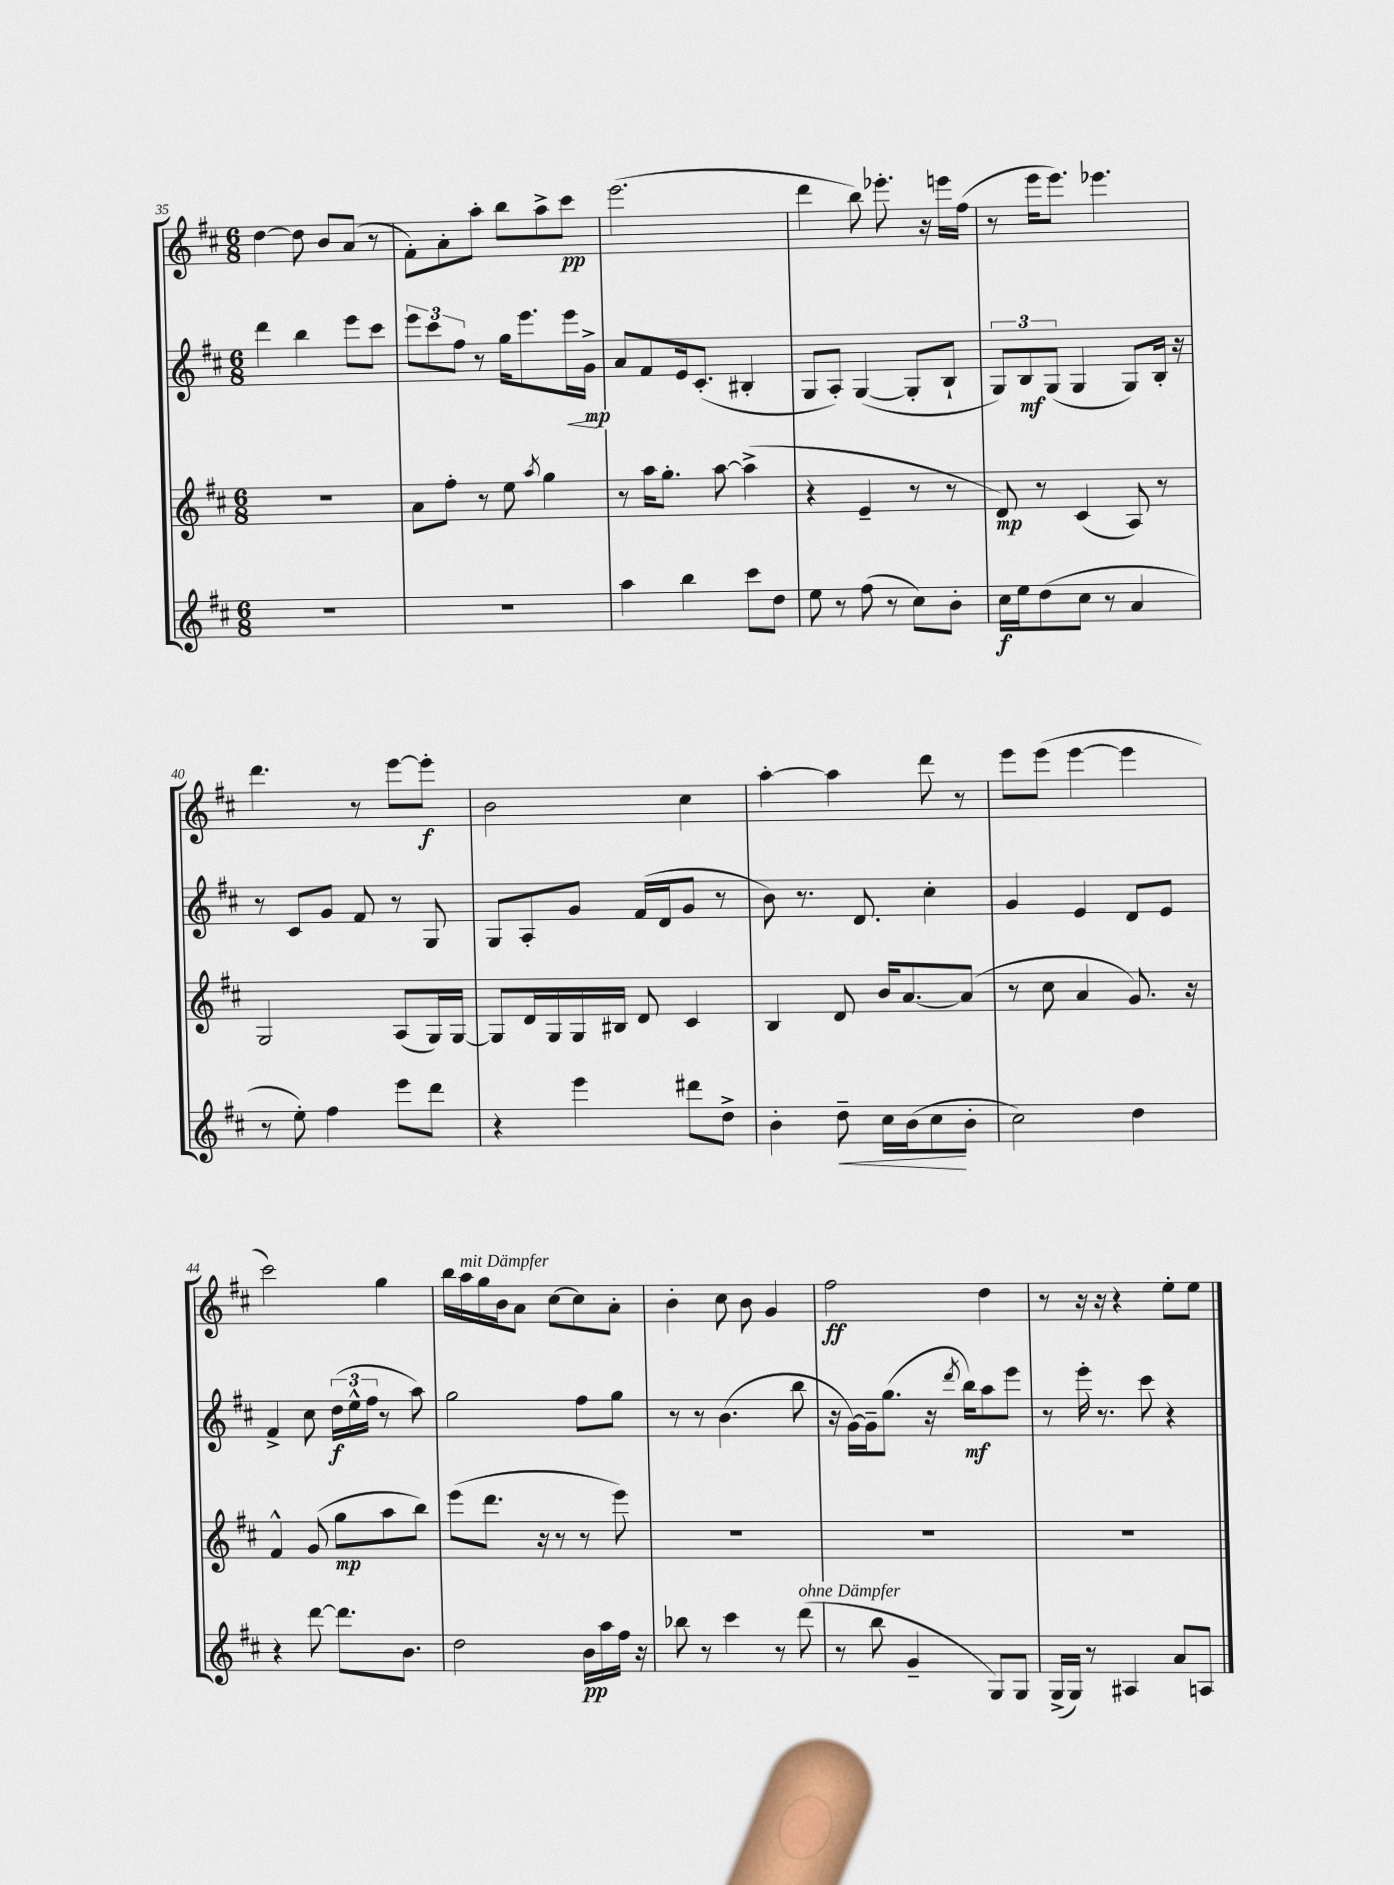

**kern	**kern	**kern	**kern
*staff4	*staff3	*staff2	*staff1
*clefG2	*clefG2	*clefG2	*clefG2
*k[f#c#]	*k[f#c#]	*k[f#c#]	*k[f#c#]
*M6/8	*M6/8	*M6/8	*M6/8
2.r	2.r	4ddd	[4dd
.	.	4bb	8dd]
.	.	.	8b
.	.	8eee	(8a
.	.	8ccc#	8r
=	=	=	=
2.r	8a	12eee	8f#')
.	.	12ccc#	.
.	8ff#'	.	8a'
.	.	12ff#	.
.	8r	8r	8aa'
.	8ee	16gg	8bb
.	.	8.eee	.
.	8qaa	.	.
.	4gg	.	8aa^
.	.	16eee	8ccc#
.	.	16g^	.
=	=	=	=
4aa	8r	8a	(2.eee
.	16aa	8f#	.
.	8.gg'	.	.
4bb	.	16e	.
.	.	(8.c#'	.
.	[8aa	.	.
8ccc#	(4aa^]	4B#'	.
8dd	.	.	.
=	=	=	=
8ee	4r	8G	4ddd
8r	.	8A')	.
(8ff#	4e~	([4G	8bb)
8r	.	.	8.eee-'
8cc#)	8r	8G']	.
.	.	.	16r
8b'	8r	8B`	16eee
.	.	.	(16ff#
=	=	=	=
16cc#	8d)	12G)	8r
16ee	.	.	.
.	.	12B	.
(8dd	8r	.	16eee
.	.	(12G	.
.	.	.	8.eee)
8cc#	(4c#	4G	.
8r	.	.	4.eee-
4a	8A)	8G)	.
.	8r	16B'	.
.	.	16r	.
=	=	=	=
8r	2G	8r	4.ddd
8ee')	.	8c#	.
4ff#	.	8g	.
.	.	8f#	8r
8eee	(8A	8r	[8eee
8ddd	16G)	8G	8eee']
.	[16G	.	.
=	=	=	=
4r	8G]	8G	2b
.	16d	8A'	.
.	16G	.	.
4eee	16G	8g	.
.	16B#	.	.
.	8d	(16f#	.
.	.	16d	.
8ddd#	4c#	8g	4cc#
8dd^	.	8r	.
=	=	=	=
4b'	4B	8b)	[4aa'
.	.	8.r	.
8dd~	8d	.	4aa]
.	.	8.d	.
16cc#	16b	.	.
(16b	[8.a	.	.
8cc#	.	4cc#'	8ddd
8b'	(8a]	.	8r
=	=	=	=
2cc#)	8r	4g	8eee
.	8cc#	.	(8eee
.	4a	4e	[4eee
4dd	8.g)	8d	4eee]
.	.	8e	.
.	16r	.	.
=	=	=	=
4r	4f#^^	4f#^	2ccc#)
[8ddd	(8g	8cc#	.
8.ddd]	8gg	(24dd	.
.	.	24ee^^	.
.	.	24ff#	.
.	8aa	8r	4gg
8.b	.	.	.
.	8bb)	8aa)	.
=	=	=	=
2dd	(8eee	2gg	16bb
.	.	.	16aa
.	8.ddd	.	16gg
.	.	.	16b
.	.	.	8a
.	16r	.	.
.	8r	.	[8cc#
16b	8r	8ff#	8cc#]
16aa	.	.	.
16ff#	8eee)	8gg	8a'
16r	.	.	.
=	=	=	=
8bb-	2.r	8r	4b'
8r	.	8r	.
4ccc#	.	(4.b	8cc#
.	.	.	8b
8r	.	.	4g
(8ddd	.	8bb	.
=	=	=	=
8r	2.r	16r	2ff#
.	.	[16g)	.
8bb	.	16g~]	.
.	.	(8.gg	.
4g~	.	.	.
.	.	16r	.
.	.	8qddd	.
.	.	16bb)	.
8G)	.	8aa	4dd
8G	.	8eee	.
=	=	=	=
(16G^	2.r	8r	8r
16G)	.	.	.
8r	.	16eee'	16r
.	.	8.r	16r
4A#	.	.	4r
.	.	8ccc#	.
8a	.	4r	8ee'
8A	.	.	8ee
==	==	==	==
*-	*-	*-	*-
